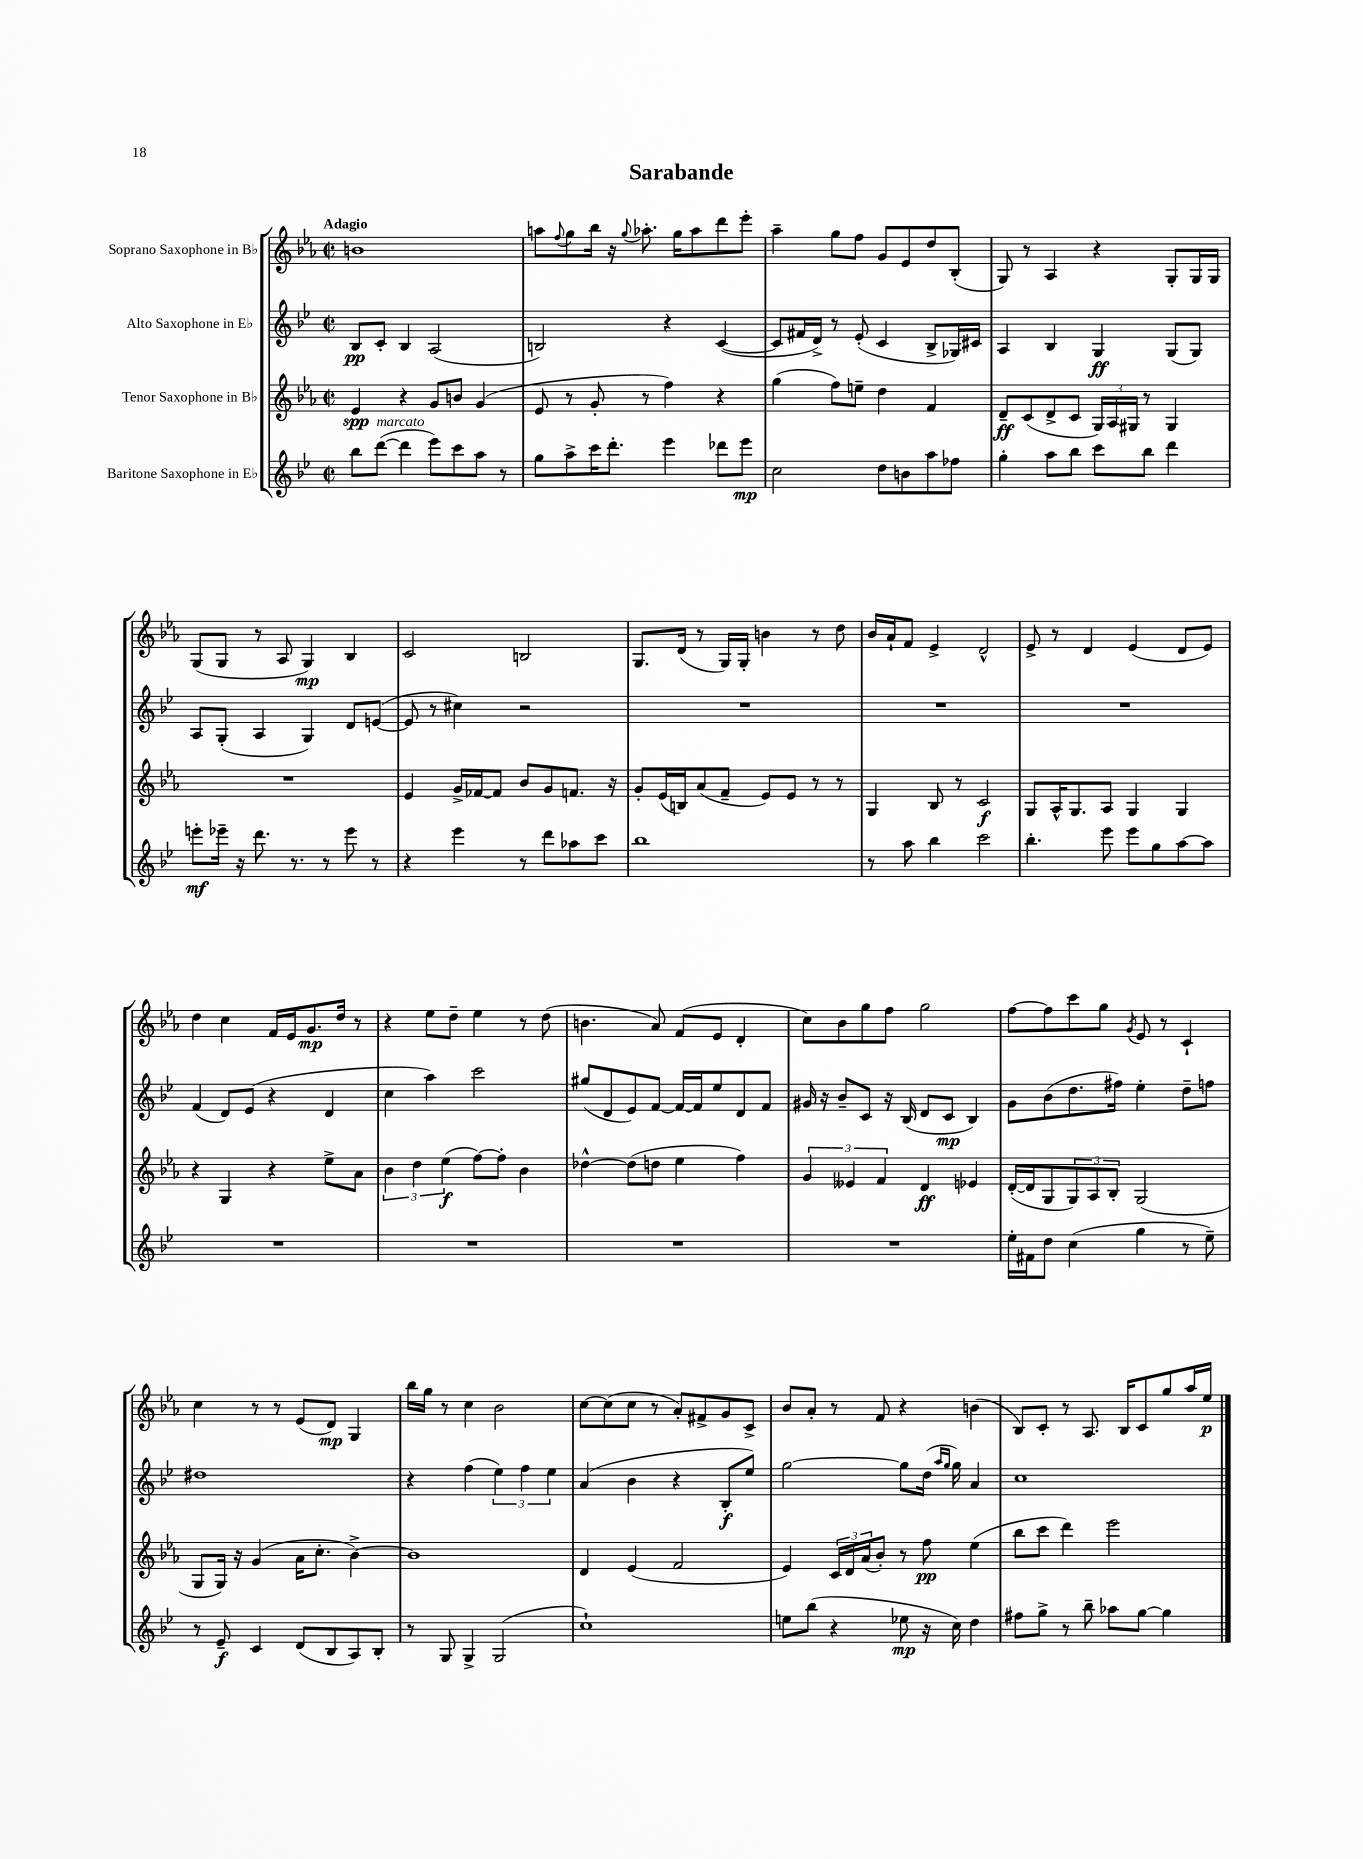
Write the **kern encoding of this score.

**kern	**kern	**kern	**kern
*staff4	*staff3	*staff2	*staff1
*clefG2	*clefG2	*clefG2	*clefG2
*k[b-e-]	*k[b-e-a-]	*k[b-e-]	*k[b-e-a-]
*M2/2	*M2/2	*M2/2	*M2/2
*met(c|)	*met(c|)	*met(c|)	*met(c|)
8bb-	4e-	8B-	1b
([8ddd	.	8c'	.
4ddd]	4r	4B-	.
8eee-)	8g	(2A	.
8ccc	8b	.	.
8aa	(4g	.	.
8r	.	.	.
=	=	=	=
8gg	8e-	2B)	8aa
.	.	.	8qqff
8aa^	8r	.	8gg
16ccc	8g'	.	16bb-
8.ddd'	.	.	16r
.	.	.	8qqgg
.	8r	.	8.aa-'
4eee-	4ff)	4r	.
.	.	.	16gg
.	.	.	8aa-
8ddd-	4r	([4c	8ddd
8eee-	.	.	8eee-'
=	=	=	=
2cc	(4gg	8c]	4aa-~
.	.	16f#	.
.	.	16d^)	.
.	8ff)	8r	8gg
.	8ee~	(8e-'	8ff
8dd	4dd	4c	8g
8b	.	.	8e-
8aa	4f	8B-^	8dd
8ff-	.	16G-)	(8B-'
.	.	16c#	.
=	=	=	=
4gg'	8d~	4A	8G)
.	(8c	.	8r
8aa	8d^	4B-	4A-
8bb-	8c	.	.
8ccc	24G)	4G	4r
.	24A-	.	.
.	24G#	.	.
8bb-	8r	.	.
4ddd	4G#	(8G	8G'
.	.	8G)	16G
.	.	.	16G
=	=	=	=
8eee'	1r	8A	(8G
16eee-~	.	(8G'	8G
16r	.	.	.
8.ddd	.	4A	8r
.	.	.	8A-
8.r	.	.	.
.	.	4G)	4G)
8r	.	.	.
8eee-	.	8d	4B-
8r	.	([8e	.
=	=	=	=
4r	4e-	8e]	2c
.	.	8r	.
4eee-	16g^	4cc#)	.
.	[16f-	.	.
.	8f-]	.	.
8r	8b-	2r	2B
8ddd	8g	.	.
8aa-	8.f	.	.
8ccc	.	.	.
.	16r	.	.
=	=	=	=
1bb-	8g'	1r	8.G
.	(16e-	.	.
.	16B)	.	(16d
.	(8a-	.	8r
.	8f~	.	16G)
.	.	.	16G'
.	8e-)	.	4b
.	8e-	.	.
.	8r	.	8r
.	8r	.	8dd
=	=	=	=
8r	4G	1r	16b-
.	.	.	16a-`
8aa	.	.	8f
4bb-	8B-	.	4e-^
.	8r	.	.
2ccc	2c	.	2d^^
=	=	=	=
4.bb-'	8G	1r	8e-^
.	16A-^^	.	8r
.	8.G	.	.
.	.	.	4d
8eee-	8A-	.	.
8eee-	4G	.	(4e-
8gg	.	.	.
[8aa	4G	.	8d
8aa]	.	.	8e-)
=	=	=	=
1r	4r	(4f	4dd
.	4G	8d)	4cc
.	.	(8e-	.
.	4r	4r	16f
.	.	.	16e-
.	.	.	8.g
.	8ee-^	4d	.
.	.	.	16dd
.	8a-	.	8r
=	=	=	=
1r	6b-	4cc	4r
.	6dd	.	.
.	.	4aa)	8ee-
.	(6ee-	.	.
.	.	.	8dd~
.	[8ff)	2ccc	4ee-
.	8ff']	.	.
.	4b-	.	8r
.	.	.	(8dd
=	=	=	=
1r	[4dd-^^	(8gg#	4.b
.	.	8d	.
.	(8dd-]	8e-)	.
.	8dd	[8f	8a-)
.	4ee-	16f_	(8f
.	.	16f]	.
.	.	8ee-	8e-
.	4ff)	8d	4d'
.	.	8f	.
=	=	=	=
1r	6g	16g#	8cc)
.	.	16r	.
.	.	8b-~	8b-
.	6e--	.	.
.	.	8c	8gg
.	6f	.	.
.	.	16r	8ff
.	.	(16B-	.
.	4d	8d	2gg
.	.	8c	.
.	4e-	4B-)	.
=	=	=	=
16ee-'	([16d'	8g	[8ff
16f#	16d]	.	.
8dd	8G	(8b-	8ff]
(4cc	12G)	8.dd	8ccc
.	12A-	.	.
.	.	.	8gg
.	12B-'	.	.
.	.	16ff#)	.
.	.	.	8qg
4gg	(2G	4ee-'	8e-
.	.	.	8r
8r	.	8dd~	4c`
8ee-~)	.	8ff	.
=	=	=	=
8r	8G	1dd#	4cc
8e-~	16G)	.	.
.	16r	.	.
4c	(4g	.	8r
.	.	.	8r
(8d	16a-	.	(8e-
.	8.cc'	.	.
8B-	.	.	8d)
8A)	[4b-^)	.	4G
8B-'	.	.	.
=	=	=	=
8r	1b-]	4r	16bb-
.	.	.	16gg
8G	.	.	8r
4G^	.	(4ff	4cc
(2G	.	6ee-)	2b-
.	.	6ff	.
.	.	6ee-	.
=	=	=	=
1cc`)	4d	(4a	[8cc
.	.	.	(8cc]
.	(4e-	4b-	8cc
.	.	.	8r
.	2f	4r	8a-')
.	.	.	8f#^
.	.	8B-'	8g
.	.	8ee-)	8c^
=	=	=	=
8ee	4e-)	[2gg	8b-
(8bb-	.	.	8a-'
4r	24c	.	8r
.	24d	.	.
.	(24a-	.	.
.	8b-')	.	8f
8ee-	8r	8gg]	4r
16r	8ff	(16dd	.
.	.	16qqaa	.
.	.	16qqgg	.
16cc)	.	16gg)	.
4dd	(4ee-	4a	(4b
=	=	=	=
8ff#	8bb-	1cc	8B-)
8gg^	8ccc	.	8c'
8r	4ddd)	.	8r
8bb-~	.	.	8.A-
8aa-	2eee-	.	.
.	.	.	16B-
[8gg	.	.	8c
4gg]	.	.	8gg
.	.	.	16aa-
.	.	.	16ee-
==	==	==	==
*-	*-	*-	*-
